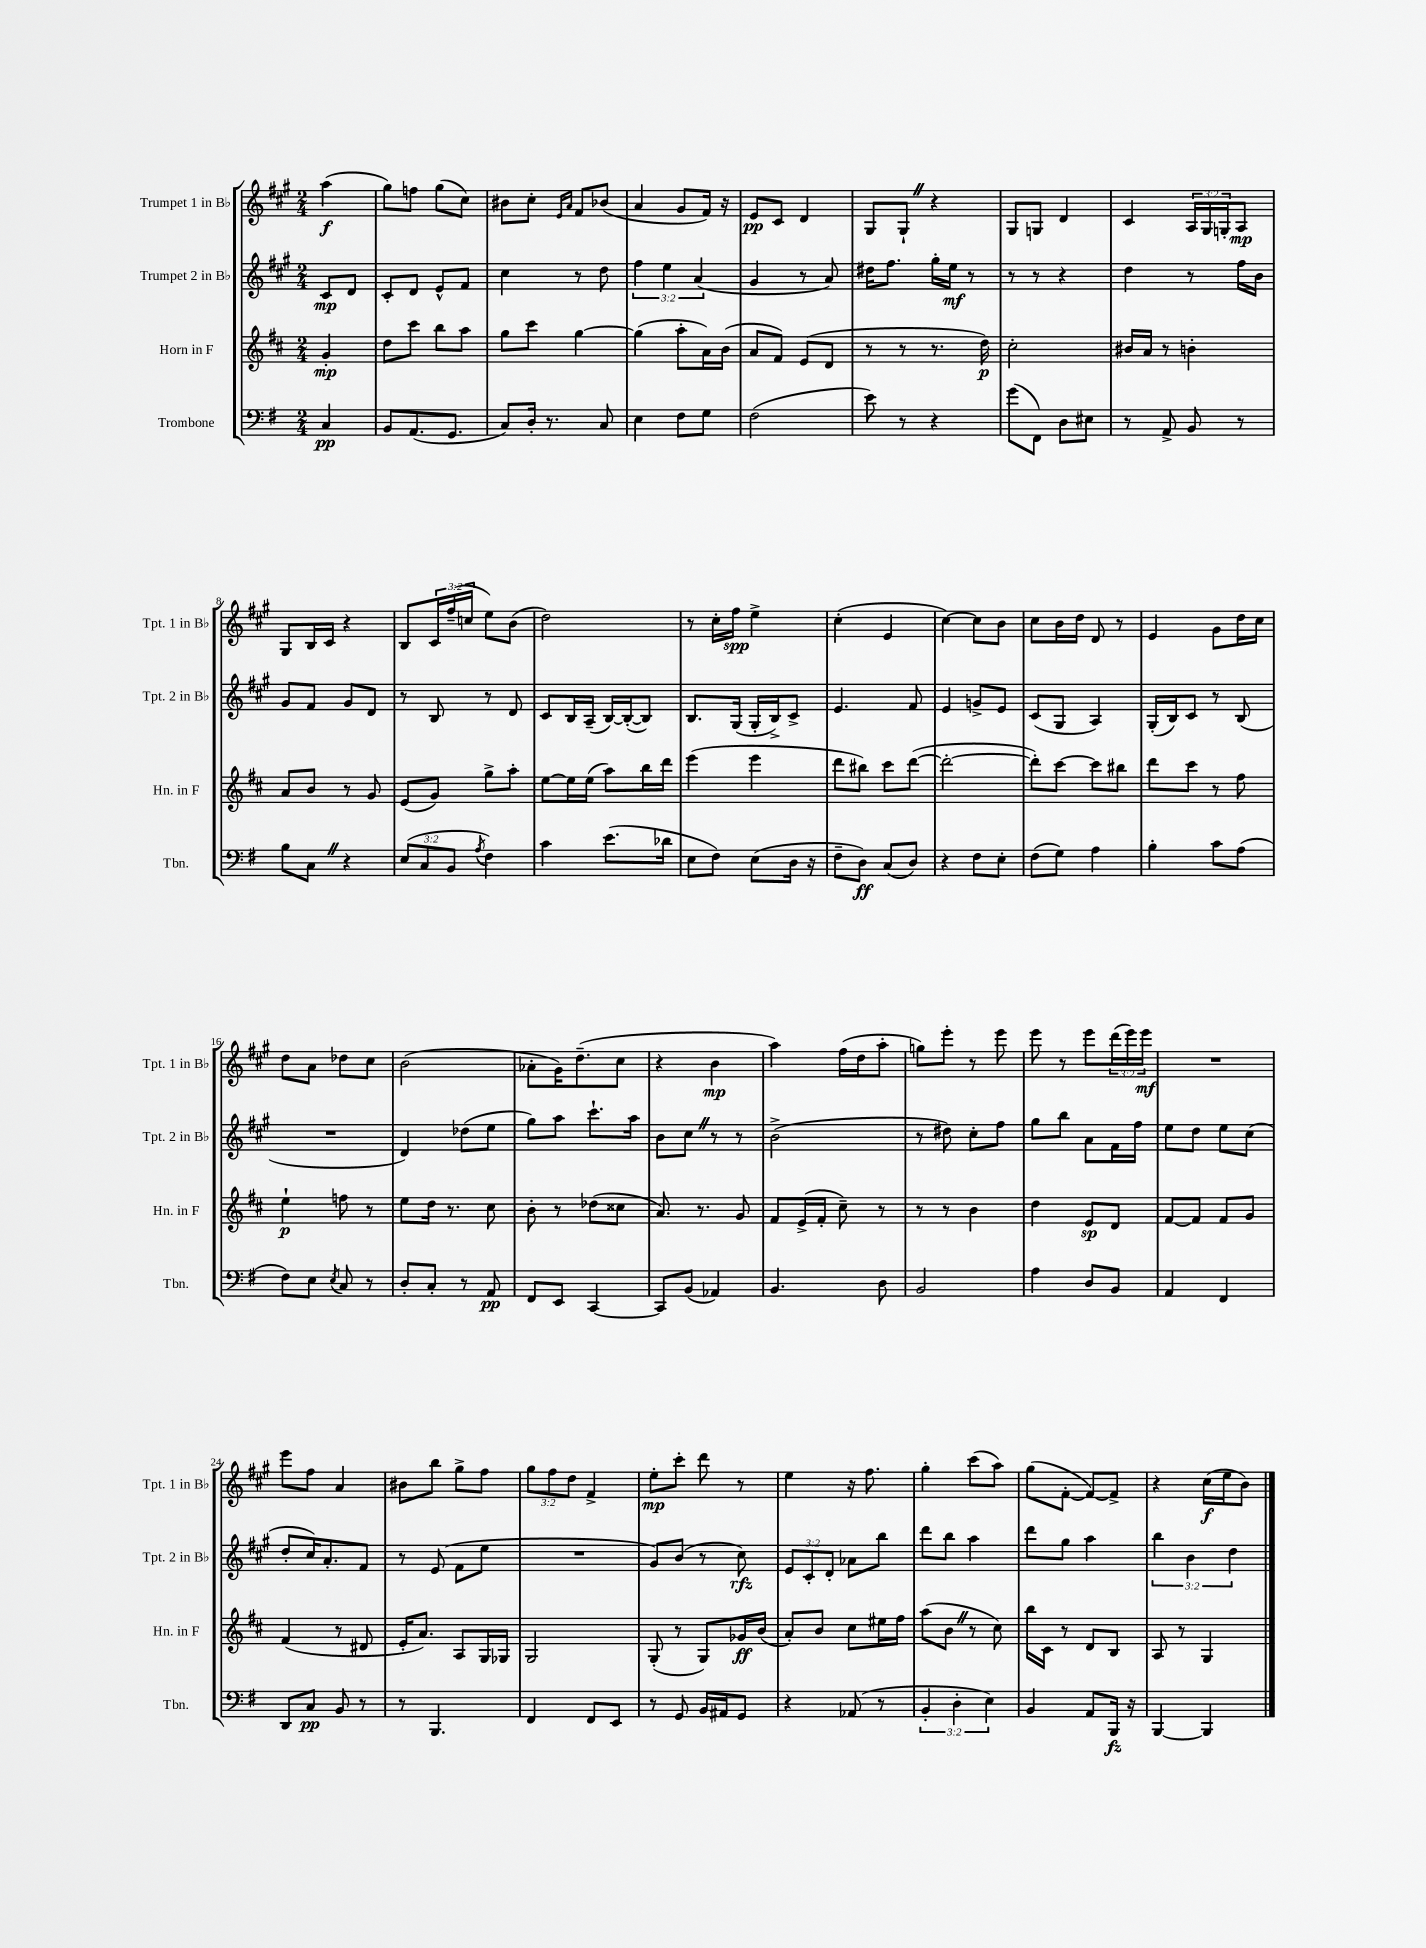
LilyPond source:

<<
\new StaffGroup <<
\new Staff = "s0" \with { instrumentName = "Trumpet 1 in Bb" shortInstrumentName = "Tpt. 1 in Bb" } {
    \clef treble \key a \major \numericTimeSignature \time 2/4 \override Staff.TupletNumber.text = #tuplet-number::calc-fraction-text \partial 4
    a''4\f( |
    gis''8) f''8 gis''8( cis''8) |
    bis'8 cis''8-. \grace { e'16 a'16 } fis'8 bes'8( |
    a'4 gis'8 fis'16) r16 |
    e'8\pp cis'8 d'4 |
    gis8 gis8-! \once \override BreathingSign.text = \markup { \musicglyph "scripts.caesura.straight" } \breathe r4 |
    gis8 g8 d'4 |
    cis'4 \tuplet 3/2 { a16 gis16 g16-. } a8\mp |
    gis8 b16 cis'16 r4 |
    b8 \tuplet 3/2 { cis'16 fis''16--( c''16 } e''8) b'8( |
    d''2) |
    r8 cis''16-. fis''16\spp e''4-> |
    cis''4-.( e'4 |
    cis''4~) cis''8 b'8 |
    cis''8 b'16 d''16 d'8 r8 |
    e'4 gis'8 d''16 cis''16 |
    d''8 a'8 des''8 cis''8 |
    b'2( |
    aes'8-. gis'16) d''8.--( cis''8 |
    r4 b'4\mp |
    a''4) fis''16( d''16 a''8-. |
    g''8) e'''8-. r8 e'''8 |
    e'''8 r8 e'''8 \tuplet 3/2 { d'''16( e'''16) e'''16\mf } |
    R2 |
    e'''8 fis''8 a'4 |
    bis'8 b''8 gis''8-> fis''8 |
    \tuplet 3/2 { gis''8 fis''8 d''8 } fis'4-> |
    e''8-.\mp cis'''8-. d'''8 r8 |
    e''4 r16 fis''8. |
    gis''4-. cis'''8( a''8) |
    gis''8( fis'8~-. fis'8~) fis'8-> |
    r4 cis''16\f( e''16 b'8) \bar "|." |
}
\new Staff = "s1" \with { instrumentName = "Trumpet 2 in Bb" shortInstrumentName = "Tpt. 2 in Bb" } {
    \clef treble \key a \major \numericTimeSignature \time 2/4 \override Staff.TupletNumber.text = #tuplet-number::calc-fraction-text \partial 4
    cis'8\mp d'8 |
    cis'8-. d'8 e'8-^ fis'8 |
    cis''4 r8 d''8 |
    \tuplet 3/2 { fis''4 e''4 a'4( } |
    gis'4 r8 a'8) |
    dis''16 fis''8. gis''16-. e''16\mf r8 |
    r8 r8 r4 |
    d''4 r8 fis''16 b'16 |
    gis'8 fis'8 gis'8 d'8 |
    r8 b8 r8 d'8 |
    cis'8 b16 a16--( b16~) b16~-.( b8) |
    b8. gis16( gis16-. b16->) cis'8-> |
    e'4. fis'8 |
    e'4 g'8-> e'8 |
    cis'8( gis8 a4) |
    gis16-.( b16) cis'8 r8 b8( |
    R2 |
    d'4) des''8( e''8 |
    gis''8) a''8 cis'''8.-! a''16 |
    b'8 cis''8 \once \override BreathingSign.text = \markup { \musicglyph "scripts.caesura.straight" } \breathe r8 r8 |
    b'2->( |
    r8 dis''8) cis''8-. fis''8 |
    gis''8 b''8 a'8 fis'16 fis''16 |
    e''8 d''8 e''8 cis''8( |
    d''8-. cis''16) a'8.-. fis'8 |
    r8 e'8( fis'8 e''8 |
    R2 |
    gis'8) b'8( r8 cis''8\rfz) |
    \tuplet 3/2 { e'8 cis'8-. d'8-. } aes'8 b''8 |
    d'''8 b''8 a''4 |
    d'''8 gis''8 a''4 |
    \tuplet 3/2 { b''4 b'4 d''4 } \bar "|." |
}
\new Staff = "s2" \with { instrumentName = "Horn in F" shortInstrumentName = "Hn. in F" } {
    \clef treble \key d \major \numericTimeSignature \time 2/4 \partial 4
    g'4-.\mp |
    d''8 cis'''8 b''8 a''8 |
    g''8 cis'''8 g''4~ |
    g''4( a''8-. a'16) b'16( |
    a'8 fis'8) e'8( d'8 |
    r8 r8 r8. d''16\p) |
    cis''2-. |
    bis'16 a'16 r8 b'4-. |
    a'8 b'8 r8 g'8 |
    e'8( g'8) g''8-> a''8-. |
    e''8~ e''16 e''16( a''8) b''16 d'''16 |
    e'''4( e'''4 |
    d'''8 bis''8) cis'''8 d'''8~( |
    d'''2~-. |
    d'''8-.) cis'''8~ cis'''8 bis''8 |
    d'''8 cis'''8 r8 fis''8 |
    e''4-!\p f''8 r8 |
    e''8 d''16 r8. cis''8 |
    b'8-. r8 des''8( cisis''8 |
    a'8.) r8. g'8 |
    fis'8 e'16->( fis'16-. cis''8--) r8 |
    r8 r8 b'4 |
    d''4 e'8\sp d'8 |
    fis'8~ fis'8 fis'8 g'8 |
    fis'4( r8 dis'8 |
    e'16-. a'8.) a8 g16 ges16 |
    g2 |
    g8-.( r8 g8) ges'16\ff b'16( |
    a'8-.) b'8 cis''8 eis''16 fis''16 |
    a''8( b'8 \once \override BreathingSign.text = \markup { \musicglyph "scripts.caesura.straight" } \breathe r8 cis''8) |
    b''16 cis'16 r8 d'8 b8 |
    a8 r8 g4 \bar "|." |
}
\new Staff = "s3" \with { instrumentName = "Trombone" shortInstrumentName = "Tbn." } {
    \clef bass \key g \major \numericTimeSignature \time 2/4 \override Staff.TupletNumber.text = #tuplet-number::calc-fraction-text \partial 4
    c4\pp |
    b,8 a,8.( g,8. |
    c8) d16-. r8. c8 |
    e4 fis8 g8 |
    fis2( |
    e'8) r8 r4 |
    g'8( fis,8) d8 eis8 |
    r8 a,8-> b,8 r8 |
    b8 c8 \once \override BreathingSign.text = \markup { \musicglyph "scripts.caesura.straight" } \breathe r4 |
    \tuplet 3/2 { e8( c8 b,8 } \acciaccatura { a8 } fis4) |
    c'4 e'8.( des'16 |
    e8 fis8) e8( d16 r16 |
    fis8-- d8\ff) c8( d8) |
    r4 fis8 e8-. |
    fis8( g8) a4 |
    b4-. c'8 a8( |
    fis8) e8 \acciaccatura { e8 } c8 r8 |
    d8-. c8-. r8 a,8\pp |
    fis,8 e,8 c,4~ |
    c,8 b,8( aes,4) |
    b,4. d8 |
    b,2 |
    a4 d8 b,8 |
    a,4 fis,4 |
    d,8 c8\pp b,8 r8 |
    r8 b,,4. |
    fis,4 fis,8 e,8 |
    r8 g,8 b,16 ais,16 g,8 |
    r4 aes,8( r8 |
    \tuplet 3/2 { b,4-. d4-. e4) } |
    b,4 a,8 b,,16\fz r16 |
    b,,4~ b,,4 \bar "|." |
}
>>
>>
